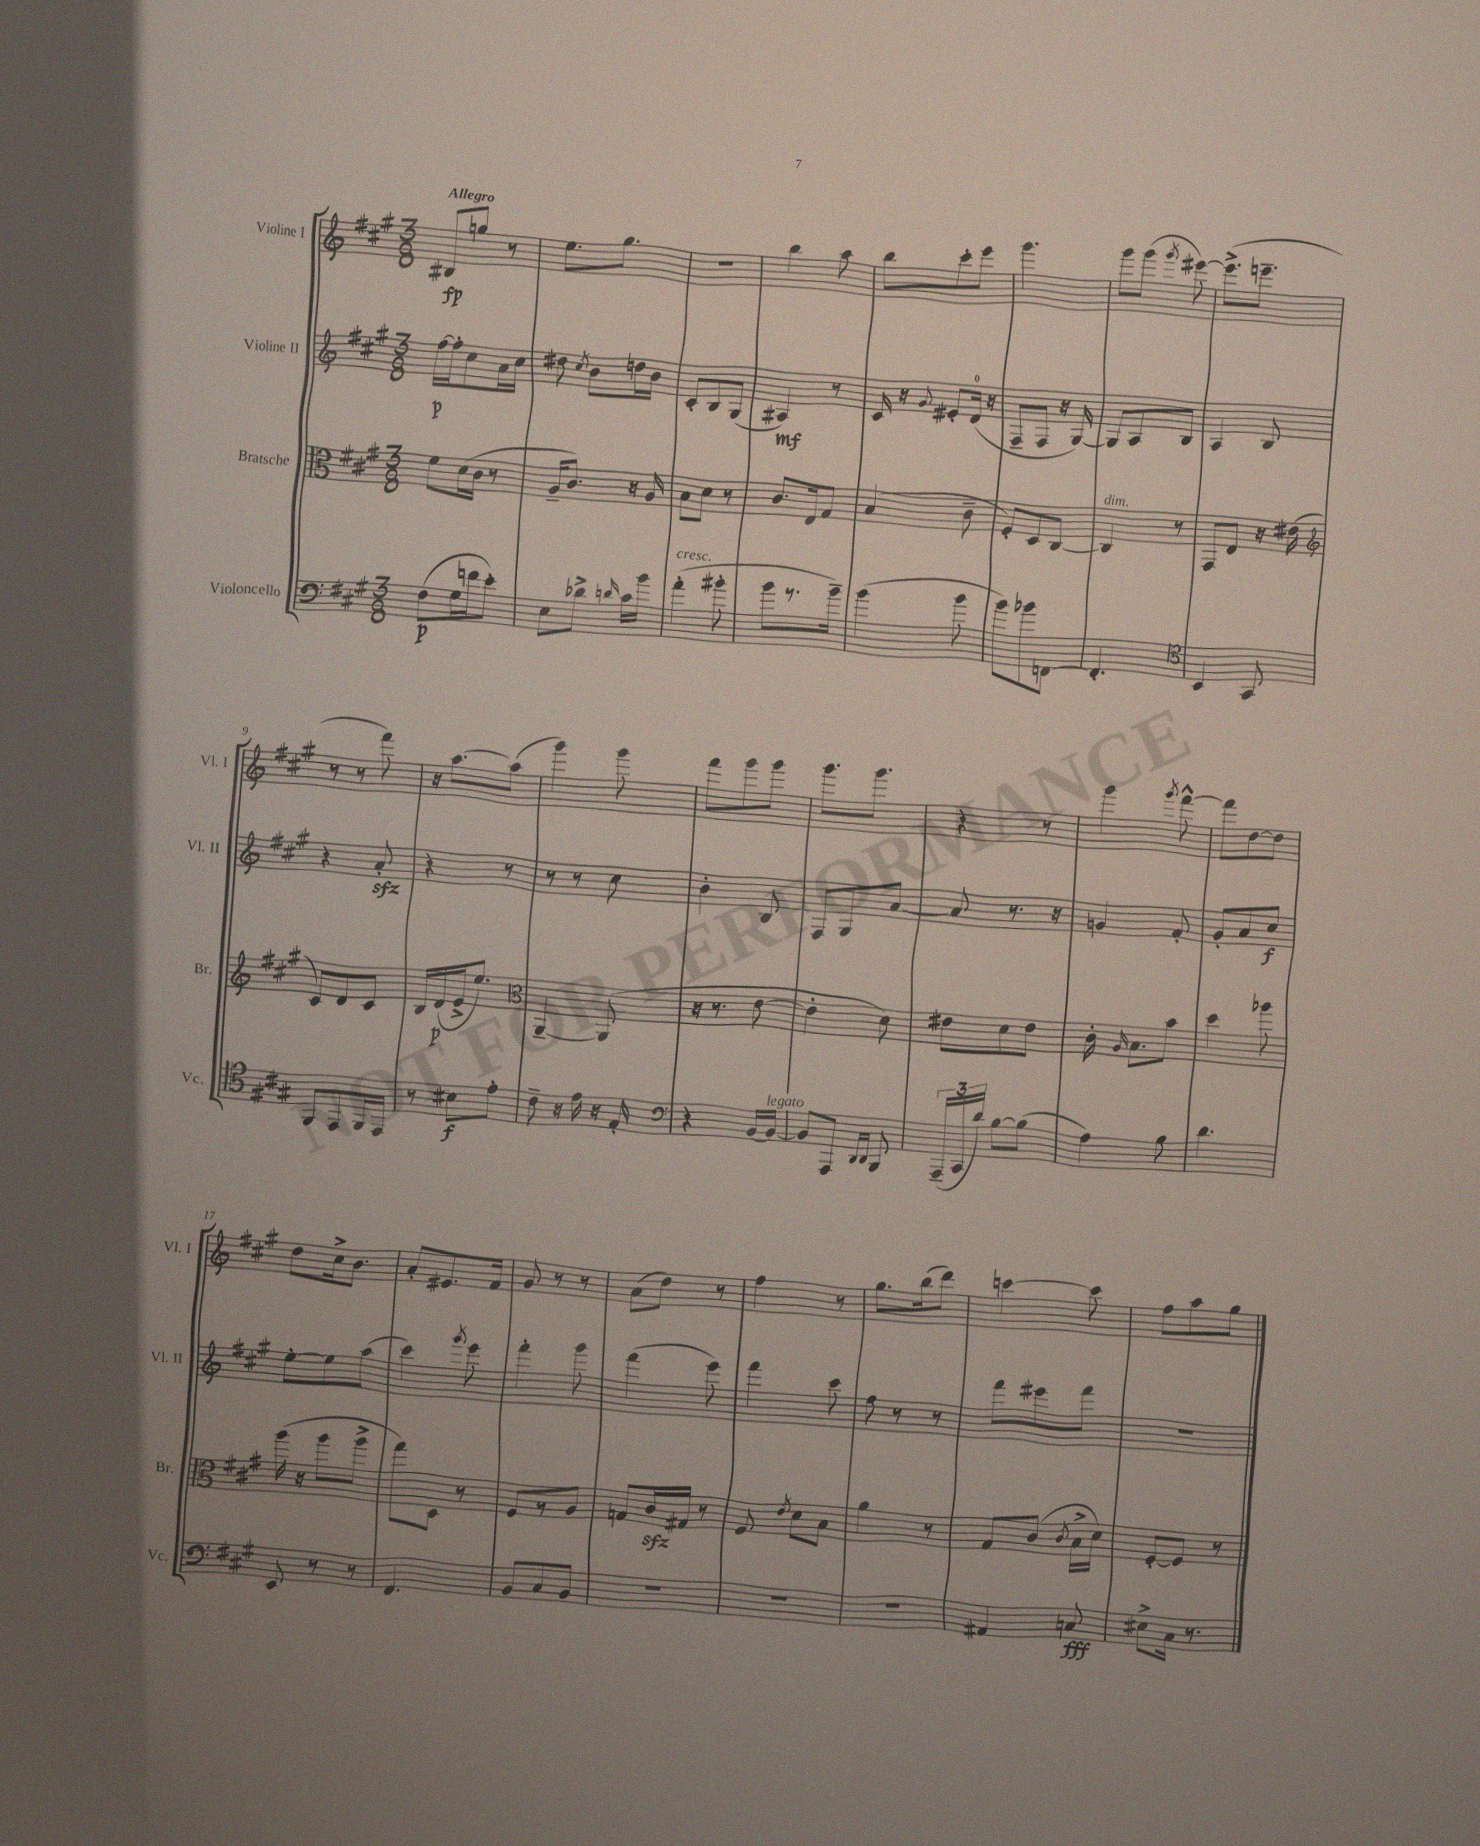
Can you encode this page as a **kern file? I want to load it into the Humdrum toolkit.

**kern	**kern	**kern	**kern
*staff4	*staff3	*staff2	*staff1
*clefF4	*clefC3	*clefG2	*clefG2
*k[f#c#g#]	*k[f#c#g#]	*k[f#c#g#]	*k[f#c#g#]
*M3/8	*M3/8	*M3/8	*M3/8
(8F#	8f#	[16ff#	8B#
.	.	16ff#']	.
16G#	(16d	8cc#	8gg
16f	16c#	.	.
8e')	8r	16a	8r
.	.	16cc#	.
=	=	=	=
8E	16A~	8dd#	8.ee
.	8.c#)	.	.
.	.	8qcc#	.
8d-^	.	8b	.
.	.	.	8.gg#
16qqd	.	.	.
16c#	16r	16dd	.
16b	16A	16b	.
=	=	=	=
(4a'	8B	8c#'	4.r
.	8d	8B	.
8b#'	8r	(8G#	.
=	=	=	=
8b	8.c#	4A#)	4bb
8.r	.	.	.
.	16E	.	.
.	8G#	8r	8aa
16b~)	.	.	.
=	=	=	=
(4b	(4B	16c#	8bb
.	.	16r	.
.	.	8qqg#	.
.	.	8e#'	8ccc#'
8b	8c#~	(16d	8eee
.	.	16r	.
=	=	=	=
8b)	8F#')	8F#~	4.ggg#
8b-	8D	8F#	.
[8FF	[8C#	16r	.
.	.	[16G#)	.
=	=	=	=
4.FF']	4C#]	8G#]	8ggg#
.	.	8A	(8ggg#
.	.	.	8qggg#
.	8r	8B	[8eee#)
=	=	=	=
*clefC4	*	*	*
4BB	8GG#	4A	(8.eee#^]
.	8E	.	.
.	.	.	8.eee~
8GG#	16r	8B	.
.	(16e#	.	.
=	=	=	=
*	*clefG2	*	*
8FF#	8c#)	4r	8r
8EE	8d	.	8r
16FF#	8c#	8a'	8fff#)
16EE	.	.	.
=	=	=	=
8r	16B	4r	16r
.	(16d	.	[8.aa
8B#	16e^	.	.
.	8.ee)	.	.
8e'	.	8r	(8aa]
=	=	=	=
*	*clefC3	*	*
8c#~	[4AA~	8r	4ggg#)
16r	.	8r	.
16e	.	.	.
16r	(8AA]	8cc#	8ggg#
16E'	.	.	.
=	=	=	=
*clefF4	*	*	*
4r	16r	4b'	8fff#
.	8.r	.	.
.	.	.	8ggg#
[16BB	[8e	8B	8ggg#
16BB_	.	.	.
=	=	=	=
8BB]	4e']	8F#	8.ggg#
8AAA	.	8G#	.
.	.	.	8.ggg#
16qqDD	.	.	.
16qqDD	.	.	.
8BBB	8d)	[8a	.
=	=	=	=
(24AAA~	8e#	8a]	4r
24CC#	.	.	.
24d)	.	.	.
[8B	8d	8.r	.
(8B]	8e#	.	8r
.	.	16r	.
=	=	=	=
4A)	16c#'	4g	4ggg#
.	16qqA	.	.
.	8.B	.	.
.	.	.	8qggg#
8B	8b	8f#'	[8fff#^^
=	=	=	=
4.d	4dd	8g#'	8fff#]
.	.	8a	[8dd
.	8aa-	8cc#	8dd]
=	=	=	=
8EE	(16aa	[8ee'	8dd
.	16r	.	.
8r	8aa	8ee]	16cc#^
.	.	.	8.b
8r	8aa^	(8aa	.
=	=	=	=
4.FF#	8gg#)	4ccc#)	8a'
.	8D	.	8.e#
.	.	8qggg#	.
.	8r	8eee	.
.	.	.	16f#
=	=	=	=
8BB	8F#	4fff#'	8g#
8C#	8r	.	8r
8BB	8A	8ggg#	8r
=	=	=	=
4.r	8G	(4fff#	(8a
.	16c#	.	8dd)
.	16G#	.	.
.	8r	8eee)	8r
=	=	=	=
4.r	8F#	4fff#	4ff#
.	8qe	.	.
.	8d	.	.
.	8B	8ccc#	8r
=	=	=	=
4.r	4a	8ff#	8.gg#
.	.	8r	.
.	.	.	(16bb
.	8r	8r	8ddd)
=	=	=	=
4AA#	8G#	8fff#	[4ccc
.	(8c#	8eee#	.
.	8qc#	.	.
8C	16B^	8fff#	8ccc]
.	16d)	.	.
=	=	=	=
8E#^	[8F#'	4.r	8ff#
16C#	8F#]	.	8aa
8.r	.	.	.
.	8r	.	8gg#
==	==	==	==
*-	*-	*-	*-
